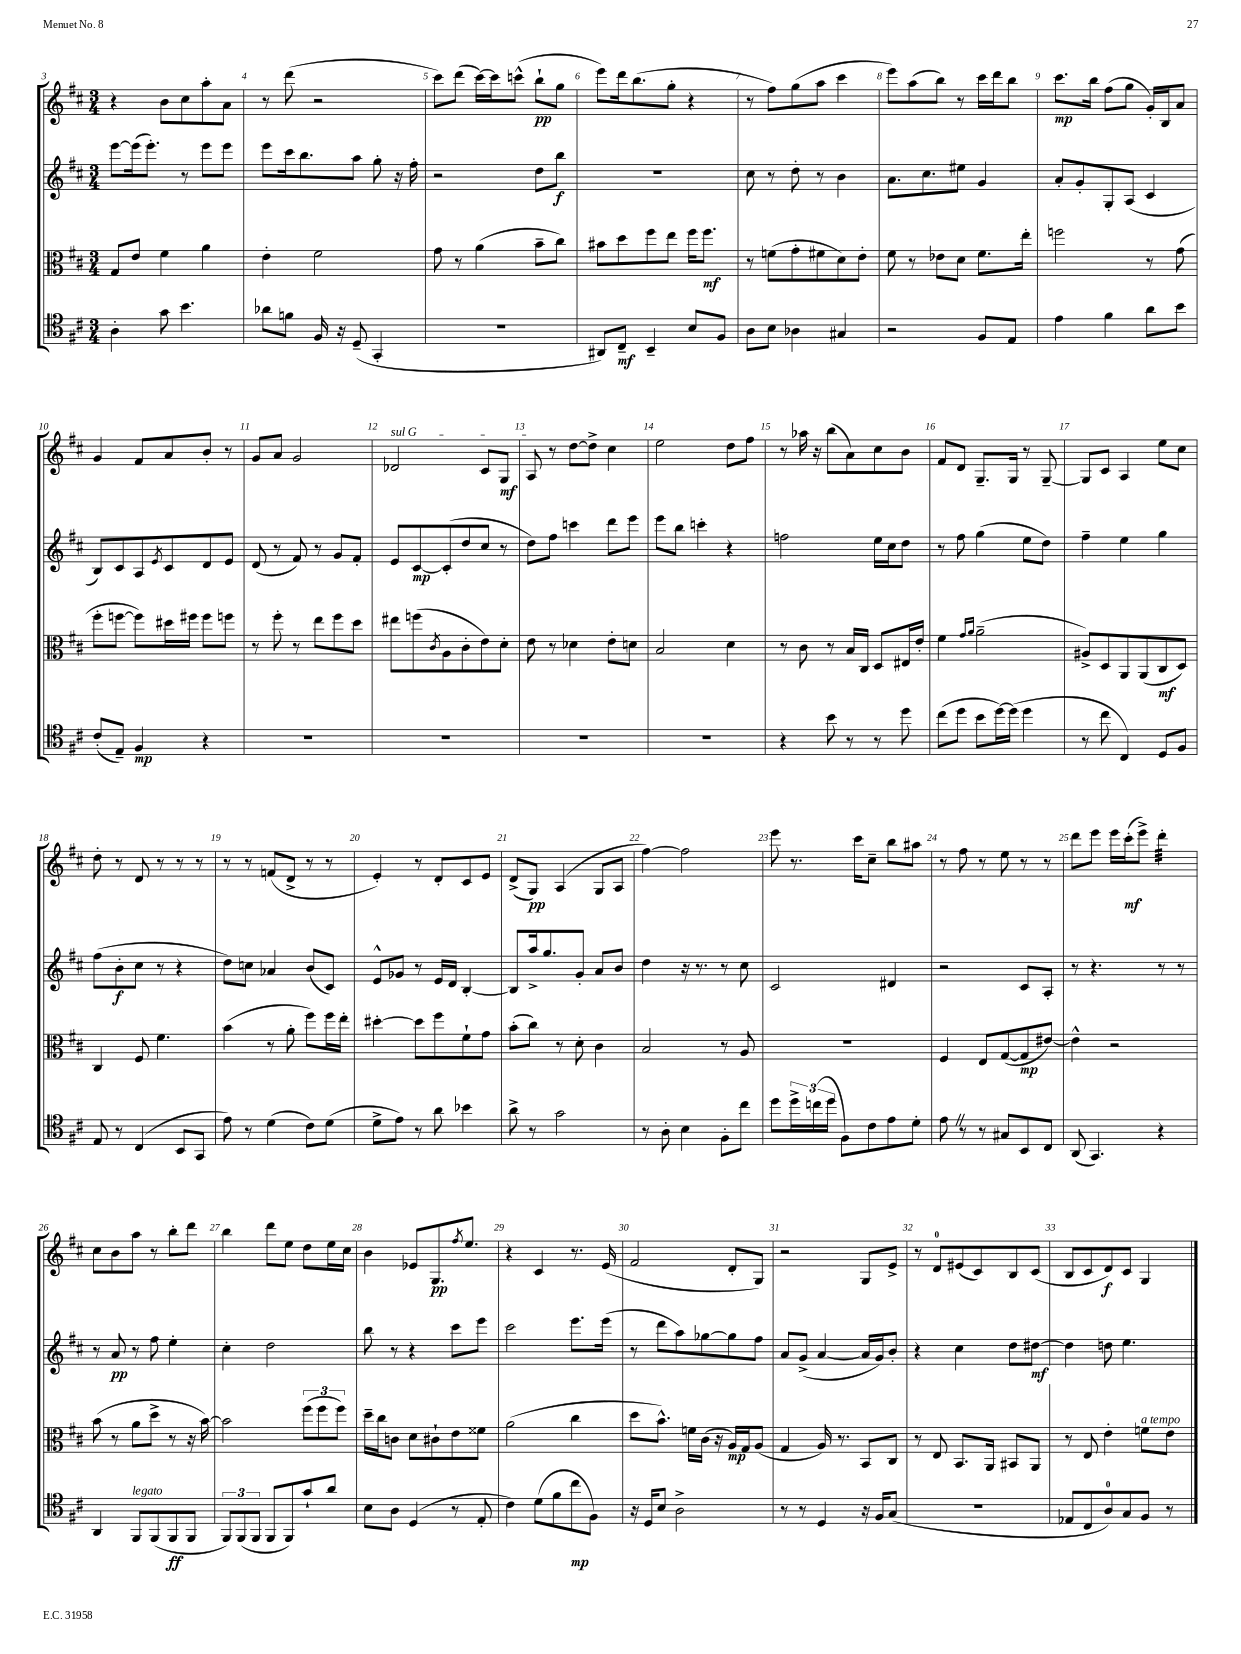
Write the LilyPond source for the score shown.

<<
\new StaffGroup <<
\new Staff = "s0" {
    \clef treble \key d \major \numericTimeSignature \time 3/4
    r4 b'8 cis''8 a''8-. a'8 |
    r8 d'''8( r2 |
    cis'''8) d'''8( cis'''16~) cis'''16 c'''8-^( b''8-!\pp g''8 |
    e'''8) d'''16 b''8.( g''8-. r4 |
    r8 fis''8) g''8( a''8 cis'''4 |
    e'''8) a''8( b''8) r8 cis'''16 d'''16 b''8 |
    cis'''8.\mp b''16 fis''8( g''8 g'16-.) b16 a'8 |
    g'4 fis'8 a'8 b'8-. r8 |
    g'8 a'8 g'2 |
    \once \override TextSpanner.bound-details.left.text = \markup { \italic "sul G" } des'2\startTextSpan cis'8 g8\mf |
    a8\stopTextSpan r8 d''8~ d''8-> cis''4 |
    e''2 d''8 fis''8 |
    r8 aes''16 r16 b''8( a'8) cis''8 b'8 |
    fis'8 d'8 g8.-- g16 r8 g8~-- |
    g8 cis'8 a4 e''8 cis''8 |
    d''8-. r8 d'8 r8 r8 r8 |
    r8 r8 f'8( d'8-> r8 r8 |
    e'4-.) r8 d'8-. cis'8 e'8 |
    d'8->( g8\pp) a4( g8 a8 |
    fis''4~) fis''2 |
    e'''8 r8. cis'''16 cis''8-- b''8 ais''8 |
    r8 fis''8 r8 e''8 r8 r8 |
    d'''8 e'''8 e'''16 cis'''16-.\mf( e'''8->) d'''4:32-. |
    cis''8 b'8 a''8 r8 b''8-. d'''8 |
    b''4 d'''8 e''8 d''8 e''16 cis''16 |
    b'4 ees'8 g8.\pp \acciaccatura { fis''8 } e''8. |
    r4 cis'4 r8. e'16( |
    fis'2 d'8-. g8) |
    r2 g8 e'8-> |
    r8 d'8-0 eis'8( cis'8) b8 cis'8( |
    b8 cis'8 d'8\f) cis'8 g4 \bar "|." |
}
\new Staff = "s1" {
    \clef treble \key d \major \numericTimeSignature \time 3/4
    e'''8~ e'''16( e'''8.-.) r8 e'''8 e'''8 |
    e'''8 cis'''16 b''8. a''8 g''8-. r16 fis''16-. |
    r2 d''8 b''8\f |
    R2. |
    cis''8 r8 d''8-. r8 b'4 |
    a'8. cis''8. eis''8 g'4 |
    a'8-. g'8-. g8-. a8( cis'4 |
    b8) cis'8 a8 \acciaccatura { e'8 } cis'8 d'8 e'8 |
    d'8( r8 fis'8) r8 g'8 fis'8-. |
    e'8 cis'8~\mp cis'8-.( d''8 cis''8 r8 |
    d''8) fis''8 c'''4 d'''8 e'''8 |
    e'''8 b''8 c'''4-. r4 |
    f''2 e''16 cis''16 d''8 |
    r8 fis''8 g''4( e''8 d''8) |
    fis''4-- e''4 g''4 |
    fis''8( b'8-.\f cis''8 r8 r4 |
    d''8) c''8 aes'4 b'8( cis'8) |
    e'8-^ ges'8 r8 e'16 d'16 b4~-. |
    b8 a''16-> g''8. g'8-. a'8 b'8 |
    d''4 r16 r8. r8 cis''8 |
    cis'2 dis'4 |
    r2 cis'8 a8-. |
    r8 r4. r8 r8 |
    r8 a'8\pp r8 fis''8 e''4-. |
    cis''4-. d''2 |
    b''8 r8 r4 cis'''8 e'''8 |
    cis'''2 e'''8. e'''16( |
    r8 d'''8 a''8) ges''8~ ges''8 fis''8 |
    a'8 g'8->( a'4~ a'16 g'16) b'8-. |
    r4 cis''4 d''8 dis''8~\mf |
    dis''4 d''8 e''4. \bar "|." |
}
\new Staff = "s2" {
    \clef alto \key d \major \numericTimeSignature \time 3/4
    g8 e'8 fis'4 a'4 |
    e'4-. fis'2 |
    g'8 r8 a'4( b'8-- cis''8) |
    bis'8 d''8 fis''8 e''8 fis''16 fis''8.\mf |
    r8 f'8( g'8-. fis'8 d'8) e'8-. |
    fis'8 r8 ees'8 d'8 fis'8. e''16-. |
    f''2 r8 g'8( |
    fis''8-. f''8~ f''8) dis''16 fis''16 fis''8 f''8 |
    r8 fis''8-. r8 e''8 fis''8 d''8 |
    eis''8 f''8( \acciaccatura { cis'8 } a8 cis'8-. e'8) d'8-. |
    e'8 r8 des'4 e'8-. d'8 |
    b2 d'4 |
    r8 cis'8 r8 b16 cis16 d8 eis16 e'16-. |
    fis'4 \grace { g'16 a'16 } a'2--( |
    ais8->) d8 a,8 a,8( cis8\mf d8) |
    cis4 fis8 fis'4. |
    b'4( r8 a'8-. fis''8) fis''16 e''16-. |
    dis''4~-. dis''8 fis''8 fis'8-! g'8 |
    b'8-.( cis''8) r8 d'8-. cis'4 |
    b2 r8 a8 |
    R2. |
    fis4 e8 g8~( g8\mp eis'8~) |
    eis'4-^ r2 |
    b'8( r8 a'8 d''8-> r8 r16 b'16~) |
    b'2 \tuplet 3/2 { fis''8( fis''8 fis''8) } |
    d''16-- cis''16 c'8 d'8 cis'8-! e'8 fisis'8 |
    a'2( cis''4 |
    d''8 b'8.-^) f'16 cis'16( r16 a16\mp) g16 a8( |
    g4 a16) r8. b,8 cis8 |
    r8 e8 b,8. a,16 bis,8 a,8 |
    r8 e8 e'4-. f'8^\markup { \italic "a tempo" } e'8 \bar "|." |
}
\new Staff = "s3" {
    \clef tenor \key d \major \numericTimeSignature \time 3/4
    a4-. g'8 b'4. |
    aes'8 f'8 fis16 r16 d8--( g,4-. |
    R2. |
    ais,8) cis8--\mf b,4-- b8 fis8 |
    a8 b8 aes4 gis4 |
    r2 fis8 e8 |
    e'4 fis'4 a'8 b'8 |
    cis'8-.( e8--) fis4\mp r4 |
    R2. |
    R2. |
    R2. |
    R2. |
    r4 b'8 r8 r8 d''8 |
    cis''8( d''8 b'8 d''16~) d''16( d''4 |
    r8 cis''8 cis4) d8 fis8 |
    e8 r8 cis4( b,8 g,8 |
    e'8) r8 d'4( cis'8) d'8( |
    d'8-> e'8) r8 a'8 bes'4 |
    a'8-> r8 g'2 |
    r8 a8-. b4 fis8-. cis''8 |
    d''8 \tuplet 3/2 { d''16-> c''16( d''16 } fis8) cis'8 e'8 d'8-. |
    e'8 \once \override BreathingSign.text = \markup { \musicglyph "scripts.caesura.straight" } \breathe r8 r8 gis8 b,8 cis8 |
    a,8( g,4.) r4 |
    a,4 fis,8^\markup { \italic "legato" } fis,8( fis,8\ff fis,8 |
    \tuplet 3/2 { fis,8) fis,8( fis,8 } fis,8 fis,8) g'8-! a'8 |
    b8 a8 d4( r8 e8-. |
    cis'4) d'8( fis'8 cis''8\mp fis8) |
    r16 d16 b8 a2-> |
    r8 r8 d4 r16 fis16 g8( |
    R2. |
    ees8 cis8 a8-0) g8 fis8 r8 \bar "|." |
}
>>
>>
\layout { \context { \Score currentBarNumber = #3 \override BarNumber.break-visibility = ##(#f #t #t) barNumberVisibility = #all-bar-numbers-visible } }
